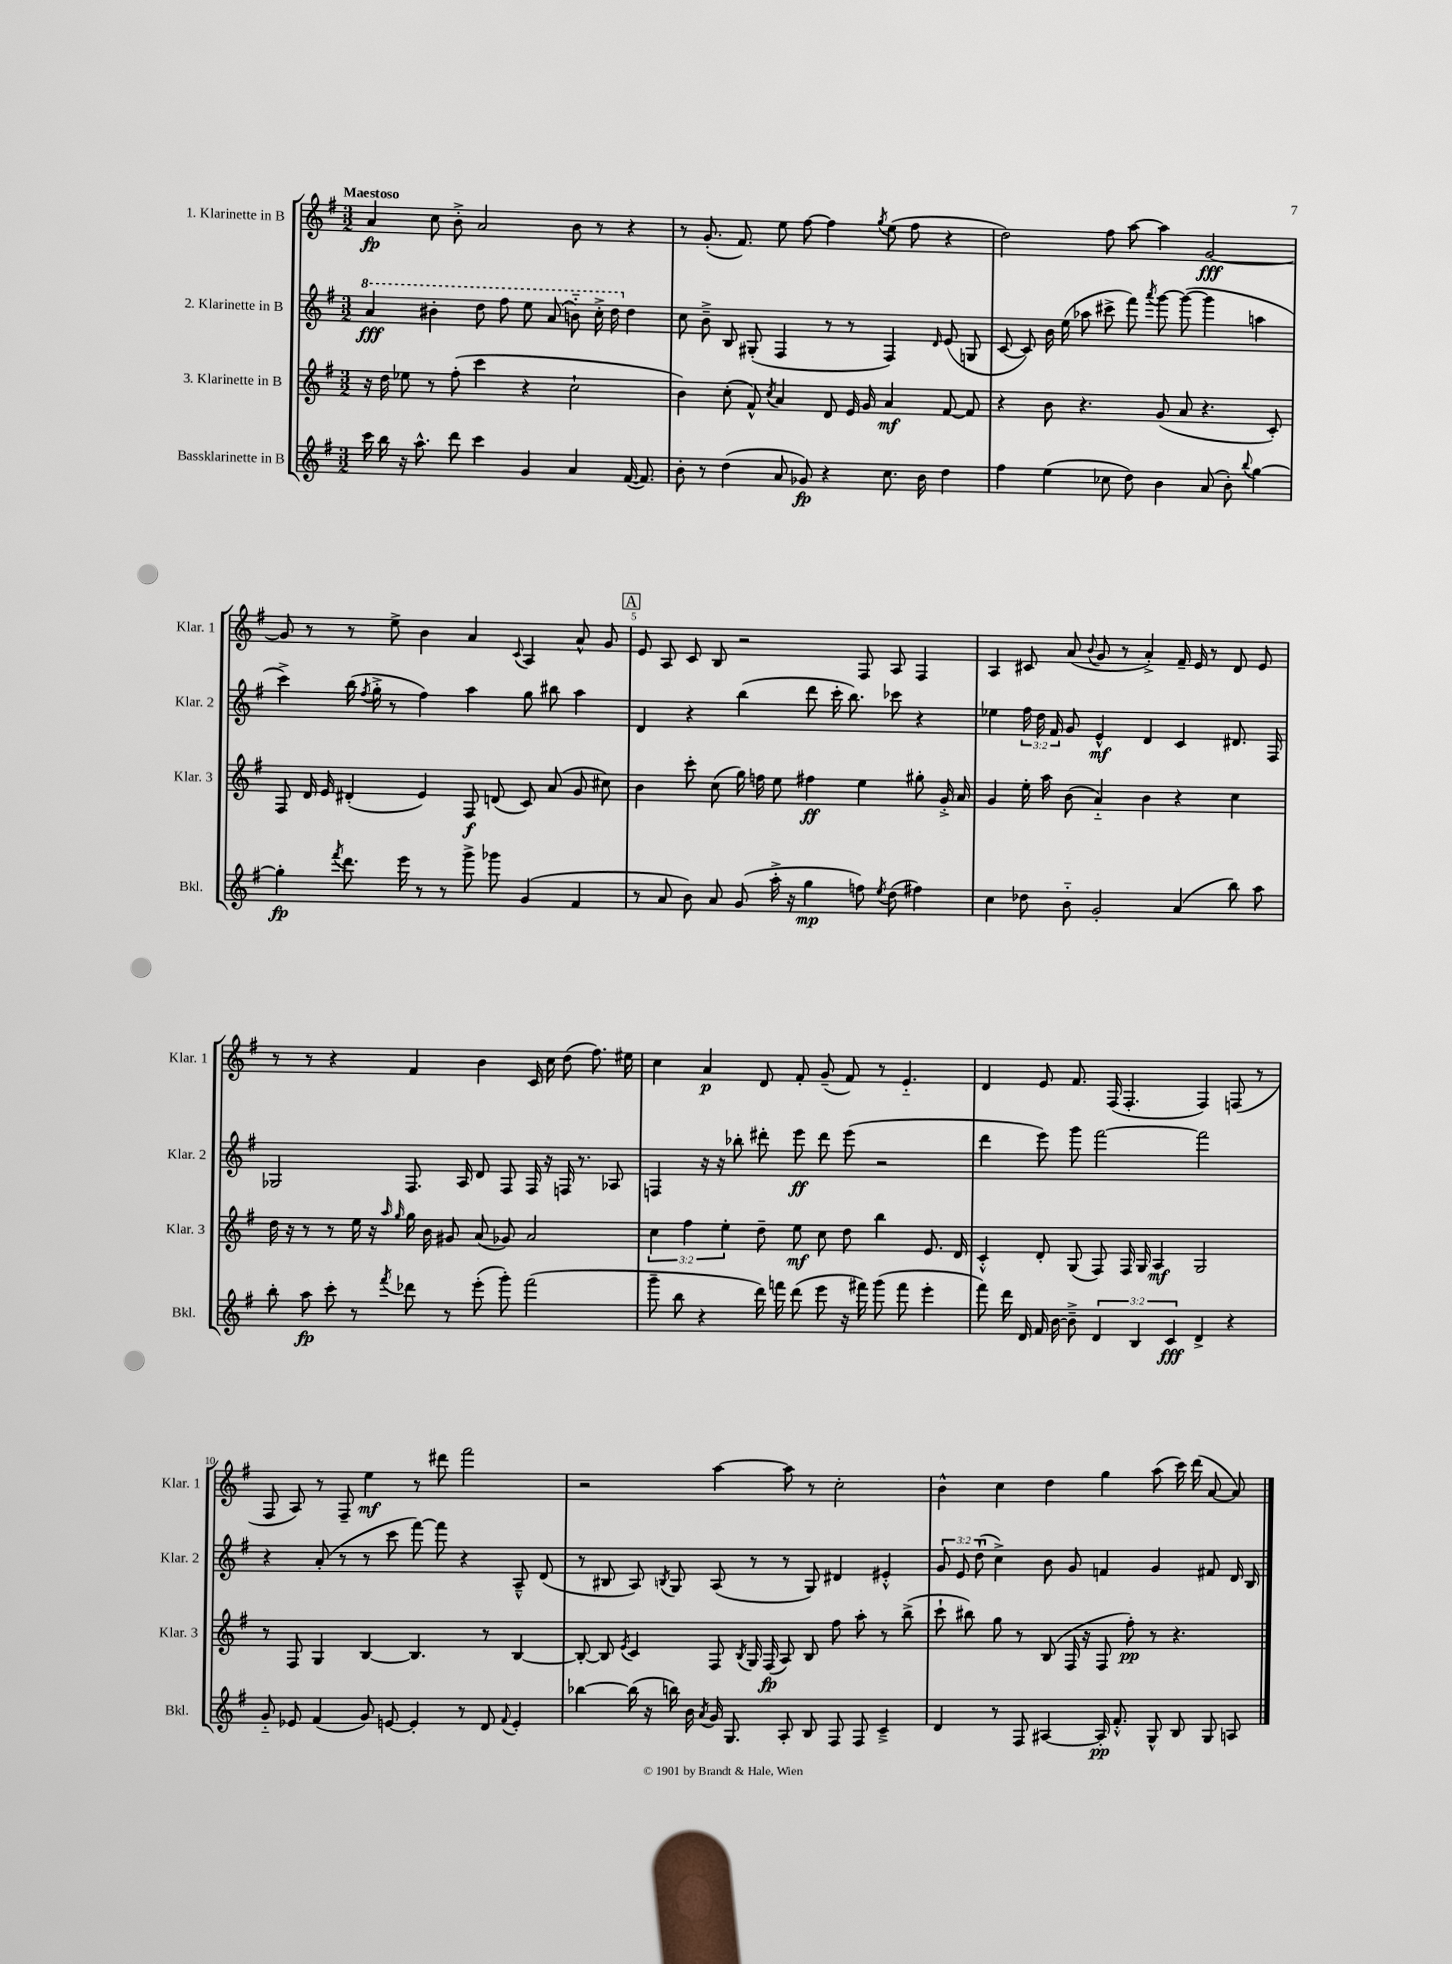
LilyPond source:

<<
\new StaffGroup <<
\new Staff = "s0" \with { instrumentName = "1. Klarinette in B" shortInstrumentName = "Klar. 1" } {
    \clef treble \key g \major \numericTimeSignature \time 3/2 \tempo "Maestoso"
    \autoBeamOff a'4\fp c''8 b'8-.-> a'2 b'8 r8 r4 |
    r8 g'8.-.( fis'8.) e''8 fis''8~ fis''4 \acciaccatura { g''8 } e''8( fis''8 r4 |
    d''2) fis''8 a''8~ a''4 g'2~\fff |
    g'8 r8 r8 e''8-> b'4 a'4 \appoggiatura { c'8 } a4 a'8-^ g'8 |
    \mark \markup { \box "A" } e'8 a8 c'8 b8 r2 fis8 a8 fis4 |
    a4 cis'8 a'8( \appoggiatura { b'8 } g'8 r8 a'4-.->) fis'16-- e'16 r8 d'8 e'8 |
    r8 r8 r4 fis'4 b'4 c'16 c''16 d''8( fis''8.) eis''16 |
    c''4 a'4\p d'8 fis'8-. g'8--( fis'8) r8 e'4.-_ |
    d'4 e'8 fis'8. fis16( fis4.-. fis4) f8( r8 |
    fis8 a8) r8 fis8-- e''4\mf r8 dis'''8 fis'''2 |
    r2 a''4~ a''8 r8 c''2-. |
    b'4-^ c''4 d''4 g''4 a''8( c'''16) d'''16( a'8~ a'8) \bar "|." |
}
\new Staff = "s1" \with { instrumentName = "2. Klarinette in B" shortInstrumentName = "Klar. 2" } {
    \clef treble \key g \major \numericTimeSignature \time 3/2 \override Staff.TupletNumber.text = #tuplet-number::calc-fraction-text
    \autoBeamOff \ottava #1 a''4\fff bis''4-. d'''8 fis'''8 e'''8 a''8( b''8-_) c'''16-.-> d'''16 \ottava #0 d''4 |
    c''8 b'8---> b8 gis8-.( fis4 r8 r8 fis4) \grace { d'16 } e'8( g8 |
    c'8~ c'8) b'16 e''16( aes''8 cis'''8-> fis'''8) \acciaccatura { a'''8 } g'''8~ g'''8~( g'''4 a''4 |
    c'''4->) b''16( \acciaccatura { fis''8 } g''16-.-> r8 fis''4) a''4 g''8 bis''8 a''4 |
    \mark \markup { \box "A" } d'4 r4 b''4( d'''8 c'''16-. b''8.) ces'''8 r4 |
    ees''4 \tuplet 3/2 { fis''16 d''16 fis'16 } g'8 e'4-^\mf d'4 c'4 dis'8. fis16 |
    ges2 fis8. a16 d'8 fis8 fis16 r16 f16 r8. aes8 |
    f4 r16 r16 bes''8-. dis'''8-. e'''8\ff dis'''8 e'''8( r2 |
    d'''4 e'''8) g'''8 fis'''2~ fis'''2 |
    r4 a'8-.( r8 r8 c'''8 fis'''8~) fis'''8 r4 a8---^ d'8( |
    r8 bis8 a8) \acciaccatura { b8 } g8 a8( r8 r8 g8) dis'4 eis'4-.-^ |
    \tuplet 3/2 { g'8 e'8 d''8-!( } c''4->) b'8 g'8 f'4 g'4 fis'8 d'16 b16 \bar "|." |
}
\new Staff = "s2" \with { instrumentName = "3. Klarinette in B" shortInstrumentName = "Klar. 3" } {
    \clef treble \key g \major \numericTimeSignature \time 3/2 \override Staff.TupletNumber.text = #tuplet-number::calc-fraction-text
    \autoBeamOff r16 d''16 ees''8 r8 fis''8-.( c'''4 r4 c''2-! |
    b'4) c''8-.( fis'8-^) \acciaccatura { c''8 } a'4 d'8 e'16 g'16 a'4\mf fis'8~ fis'8 |
    r4 b'8 r4. g'8( a'8 r4. c'8-.) |
    fis8 d'16 e'16 dis'4-.( e'4) fis8\f d'8( c'8) a'8( g'8 cis''8) |
    \mark \markup { \box "A" } b'4 c'''8-. c''8( g''16) f''16 e''8 fis''4\ff e''4 gis''8-. g'16-.-> a'16 |
    g'4 e''16-. a''16 b'8( a'4-_) b'4 r4 c''4 |
    d''16 r16 r8 r8 e''16 r16 \grace { a''16 g''16 } g''16 b'16 gis'8 a'8( ges'8) a'2 |
    \tuplet 3/2 { c''4 fis''4 e''4-. } d''8-- e''8\mf c''8 d''8 b''4 e'8. d'16 |
    c'4-.-^ d'8-. g8( fis8) fis16 g16 a4\mf g2 |
    r8 fis8 g4 b4~ b4. r8 b4~ |
    b8~-. b8 \acciaccatura { e'8 } c'4 fis8 \acciaccatura { b8 } g16 fis16\fp( a8) b8 fis''8 a''8-. r8 b''8->( |
    c'''8-! bis''8) g''8 r8 b8( fis16 r16 fis8 fis''8-.\pp) r8 r4. \bar "|." |
}
\new Staff = "s3" \with { instrumentName = "Bassklarinette in B" shortInstrumentName = "Bkl." } {
    \clef treble \key g \major \numericTimeSignature \time 3/2 \override Staff.TupletNumber.text = #tuplet-number::calc-fraction-text
    \autoBeamOff c'''16 b''16 r16 a''8.-^ d'''8 c'''4 g'4 a'4 fis'16~( fis'8.) |
    b'8-. r8 d''4( a'8 ges'8\fp) r4 c''8. b'16 d''4 |
    fis''4 e''4( ces''8 d''8) b'4 a'8( b'8-.) \appoggiatura { b''8 } g''4~ |
    g''4-.\fp \acciaccatura { fis'''8 } d'''8. e'''16 r8 r8 g'''8-> ges'''8 g'4( fis'4 |
    \mark \markup { \box "A" } r8 a'8 b'8) a'8 g'8( a''16-.-> r16 g''4\mp f''8) \acciaccatura { e''8 } d''8( fis''4) |
    c''4 des''8 b'8-_ g'2-. a'4( b''8) a''8 |
    b''8-. a''8\fp c'''8-. r8 \acciaccatura { fis'''8 } des'''8 r8 e'''8-.( g'''8-.) fis'''2( |
    g'''8-- b''8 r4 d'''16) f'''16 d'''8( e'''8 r16 fis'''16) g'''8( fis'''8 e'''4-. |
    fis'''8) d'''16 d'16 fis'16 b'16~ b'8---> \tuplet 3/2 { d'4 b4 c'4\fff } d'4-> r4 |
    g'8-_ ees'8 fis'4( g'8) e'8~ e'4-. r8 d'8 \appoggiatura { fis'8 } e'4-. |
    bes''4~ bes''16( r16 b''16) b'16 \acciaccatura { a'8 } g'16 g8. a8-. b8 fis8 fis8 c'4---> |
    d'4 r8 fis8 ais4~ ais16-.\pp fis'8.-.-^ g8-^ b8 g8 a8 \bar "|." |
}
>>
>>
\layout { \context { \Score \override BarNumber.break-visibility = ##(#f #t #t) barNumberVisibility = #(every-nth-bar-number-visible 5) } }
